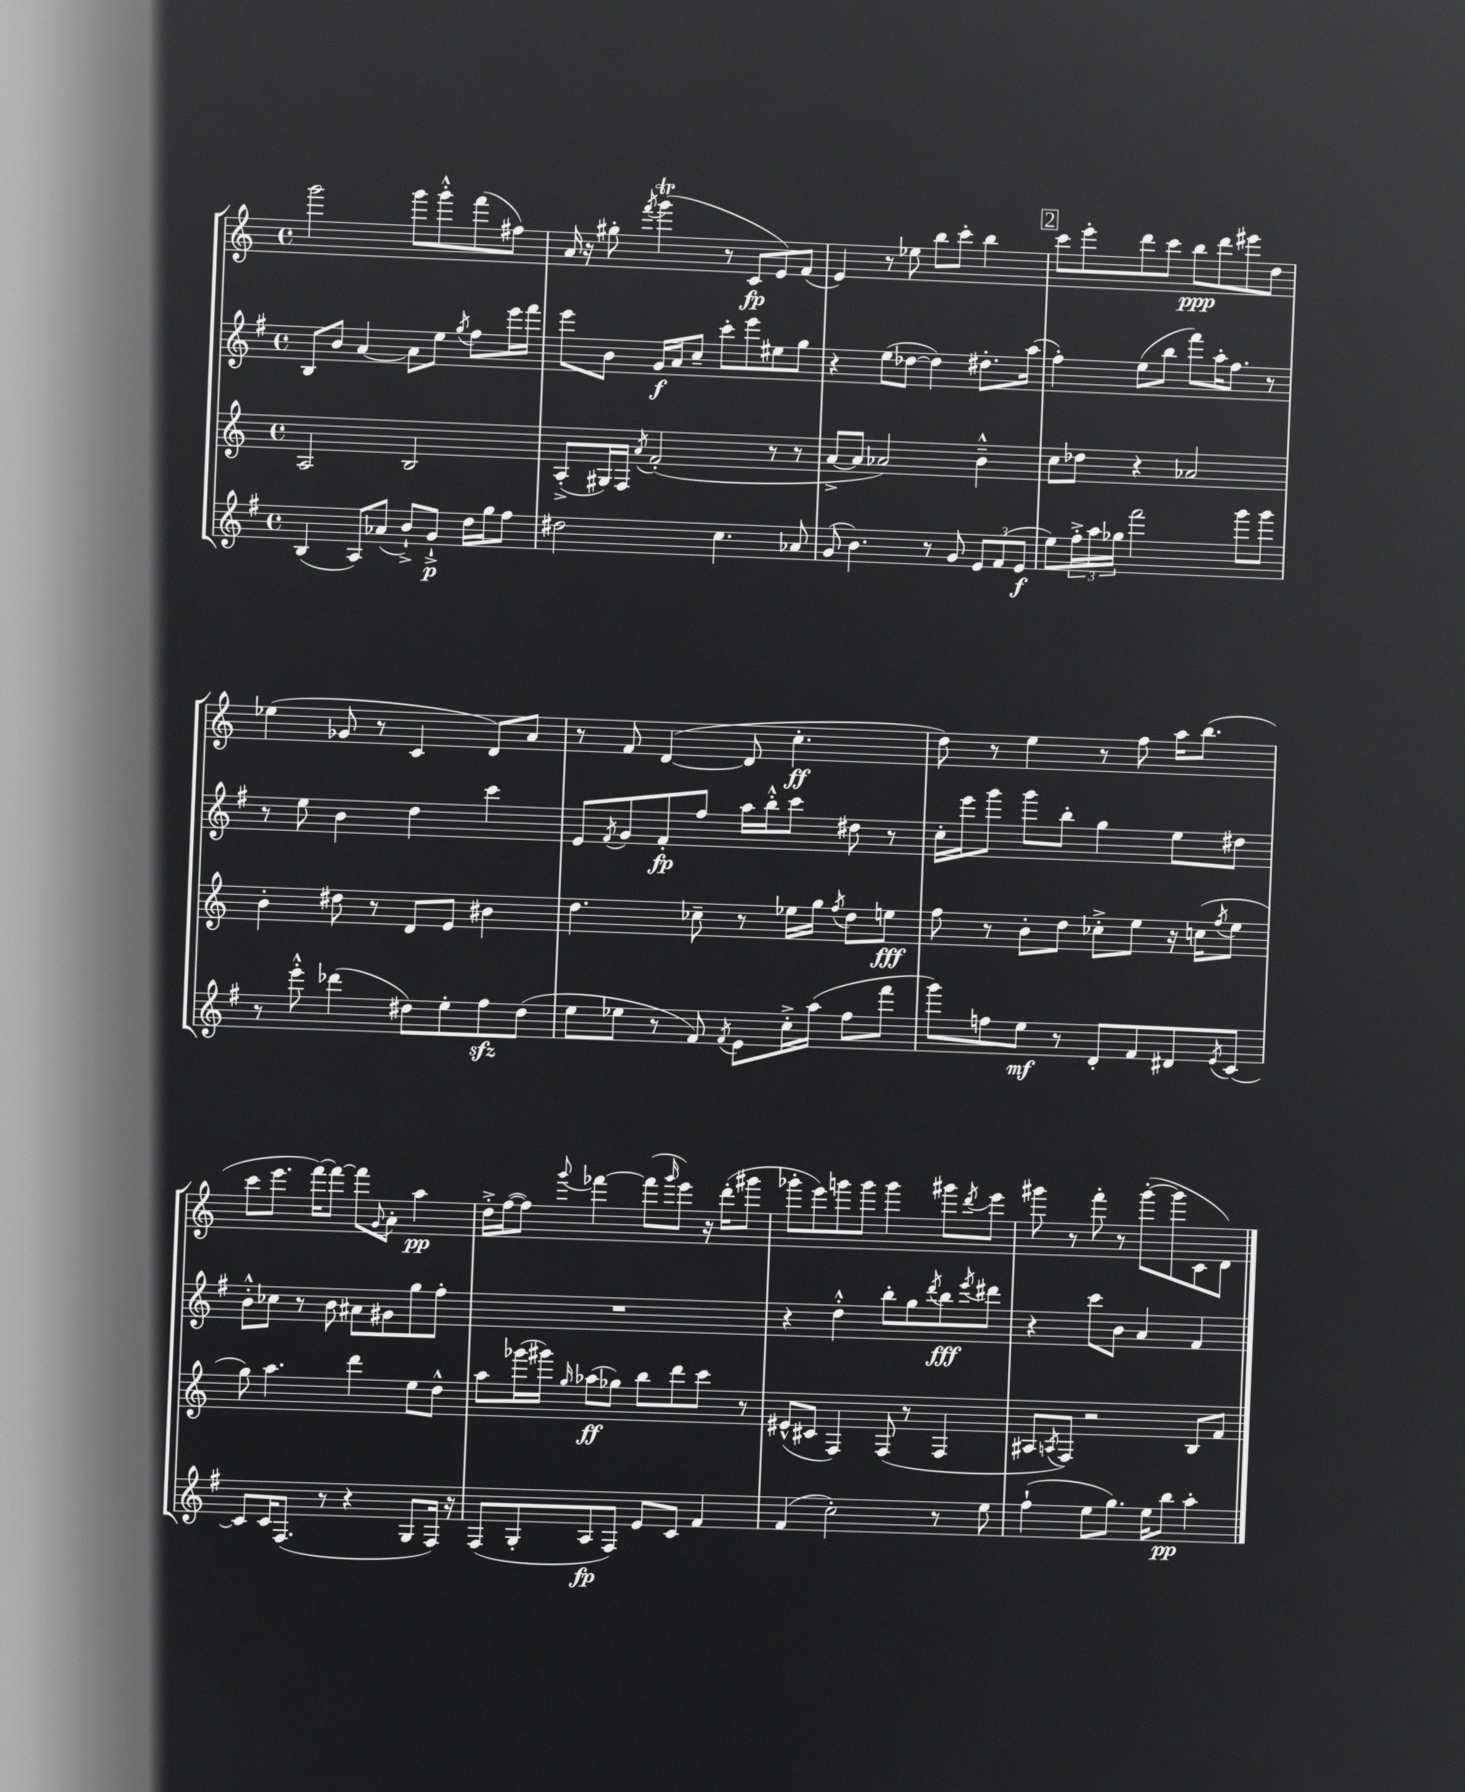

**kern	**dynam	**kern	**dynam	**kern	**dynam	**kern	**dynam
*part4	*part4	*part3	*part3	*part2	*part2	*part1	*part1
*staff4	*staff4	*staff3	*staff3	*staff2	*staff2	*staff1	*staff1
*clefG2	*	*clefG2	*	*clefG2	*	*clefG2	*
*k[f#]	*	*k[]	*	*k[f#]	*	*k[]	*
*M4/4	*	*M4/4	*	*M4/4	*	*M4/4	*
*met(c)	*	*met(c)	*	*met(c)	*	*met(c)	*
=118	=118	=118	=118	=118	=118	=118	=118
(4B/	.	2A/	.	8B/L	.	2ggg\	.
.	.	.	.	8b/J	.	.	.
8A/L)	.	.	.	[4a/	.	.	.
(8a-X/J	.	.	.	.	.	.	.
8b`^/L)	.	2B/	.	8a\L]	.	8ggg\L	.
8g`^/J	p	.	.	8ee\J	.	8ggg'^^\	.
.	.	.	.	8qgg/	.	.	.
16dd\LL	.	.	.	8ff#\L	.	(8fff\	.
16gg\J	.	.	.	.	.	.	.
8ff#\J	.	.	.	16eee\L	.	8ff#X\J)	.
.	.	.	.	16fff#\JJ	.	.	.
=119	=119	=119	=119	=119	=119	=119	=119
2dd#X\	.	(8A'^/L	.	8eee\L	.	16a/	.
.	.	.	.	.	.	16r	.
.	.	16G#X/L)	.	8b\J	.	8gg#X'\	.
.	.	16F/JJ	.	.	.	.	.
.	.	8qa/	.	.	.	8qfff/	.
.	.	(2f'/	.	16g/LL	f	(4gggT\	.
.	.	.	.	16a/J	.	.	.
.	.	.	.	8cc~/J	.	.	.
4.cc\	.	.	.	8ccc'\L	.	8r	.
.	.	.	.	8eee\	.	8c/L	fp
.	.	8r	.	8ee#X\	.	8e/)	.
8a-X/	.	8r	.	8gg\J	.	(8f/J	.
=120	=120	=120	=120	=120	=120	=120	=120
(8g/	.	[8a^/L	.	4r	.	4e/)	.
4.b\)	.	8a/J]	.	.	.	.	.
.	.	2a-X/)	.	(8ee\L	.	8r	.
.	.	.	.	[8dd-X\J	.	8ee-X\	.
8r	.	.	.	4dd-\])	.	8bb\L	.
8g/	.	.	.	.	.	8ccc'\J	.
12e/L	.	4b~^^\	.	8.dd#X'\L	.	4bb\	.
(12f#/	.	.	.	.	.	.	.
12e/J	f	.	.	.	.	.	.
.	.	.	.	(16aa\Jk	.	.	.
!!LO:REH:place=s1:t=2
=121	=121	=121	=121	=121	=121	=121	=121
8ee\L)	.	8cc\L	.	4ff#'\)	.	8ccc\L	.
24ff#'^\L	.	8dd-X\J	.	.	.	8eee'\	.
24aa\	.	.	.	.	.	.	.
24gg-X\JJ	.	.	.	.	.	.	.
2fff#\	.	4r	.	(8ee\L	.	8ddd\	.
.	.	.	.	8bb\J	.	8ccc\J	.
.	.	2a-X/	.	8fff#\L)	.	8bb\L	ppp
.	.	.	.	16aa'\K	.	8ddd\	.
.	.	.	.	8.ff#\J	.	.	.
8ggg\L	.	.	.	.	.	8eee#X\	.
8ggg\J	.	.	.	8r	.	8dd\J	.
!!LO:LB:g=z
=122	=122	=122	=122	=122	=122	=122	=122
8r	.	4b'\	.	8r	.	(4ee-X\	.
8eee'^^\	.	.	.	8ee\	.	.	.
(4ddd-X\	.	8dd#X\	.	4b\	.	8g-X/	.
.	.	8r	.	.	.	8r	.
8dd#X\L)	.	8d/L	.	4dd\	.	4c/	.
8ee'\	.	8e/J	.	.	.	.	.
8ff#zz\	.	4b#X\	.	4ccc\	.	8d/L)	.
(8dd#\J	.	.	.	.	.	8a/J	.
=123	=123	=123	=123	=123	=123	=123	=123
8ee\L	.	4.dd\	.	8e/L	.	8r	.
.	.	.	.	8qf#/	.	.	.
8ee-X\J	.	.	.	8g/	.	8f/	.
8r	.	.	.	8f#'/	fp	([4d/	.
8f#/)	.	8cc-X~\	.	8ff#/J	.	.	.
8qf#/	.	.	.	.	.	.	.
8e\L	.	8r	.	16aa\LL	.	8d/]	.
.	.	.	.	16bb'^^\J	.	.	.
16cc'^\L	.	16ee-X\LL	.	8ccc\J	.	4.cc'\	ff
(16aa\JJ	.	16gg\JJ	.	.	.	.	.
.	.	8qff/	.	.	.	.	.
8ff#\L	.	8dd\L	.	8dd#X\	.	.	.
8fff#\J	.	8een\J	fff	8r	.	.	.
=124	=124	=124	=124	=124	=124	=124	=124
8ggg\L)	.	8ff\	.	16cc'\LL	.	8dd\)	.
.	.	.	.	16eee\J	.	.	.
8ffn\	.	8r	.	8ggg\J	.	8r	.
8ee\J	mf	8b'\L	.	8ggg\L	.	4ee\	.
8r	.	8dd\J	.	8bb'\J	.	.	.
8d'/L	.	8cc-X'^\L	.	4gg\	.	8r	.
8f#/	.	8ee\J	.	.	.	8ff\	.
8d#X/	.	16r	.	8ee\L	.	16aa\KL	.
.	.	(16ccn\KL	.	.	.	(8.bb\J	.
8qe/	.	8qff/	.	.	.	.	.
[8c/J	.	8ee\J	.	8dd#X\J	.	.	.
!!LO:LB:g=z
=125	=125	=125	=125	=125	=125	=125	=125
8c/L]	.	8gg\)	.	8b'^^\L	.	8ccc\L	.
16c/K	.	4.aa\	.	8cc-X\J	.	8.eee\J	.
(8.F#/J	.	.	.	.	.	.	.
.	.	.	.	8r	.	.	.
.	.	.	.	.	.	[16fff\KL)	.
8r	.	.	.	8b\	.	8fff\J_	.
4r	.	4ddd\	.	8a#X\L	.	8fff\L]	.
.	.	.	.	.	.	8qqg/	.
.	.	.	.	8g#X\	.	8a'\J	.
8G/L	.	8ee\L	.	8gg\	.	4aa\	pp
16F#/Jk)	.	8dd^^\J	.	8ff#'\J	.	.	.
16r	.	.	.	.	.	.	.
=126	=126	=126	=126	=126	=126	=126	=126
(8F#/L	.	8aa\L	.	1r	.	16dd'^\LL	.
.	.	.	.	.	.	([16ff\J	.
8G'/	.	(16ggg-X\L	.	.	.	8ff\J])	.
.	.	16ggg#X\JJ)	.	.	.	.	.
.	.	16qqgg/	.	.	.	8qqggg/	.
8A/	fp	(8aa-X\L	ff	.	.	[4fff-X\	.
8F#/J)	.	8gg-X\J)	.	.	.	.	.
8e/L	.	8bb\L	.	.	.	(8fff-\L]	.
.	.	.	.	.	.	16qqggg/	.
8c/J	.	8ddd\	.	.	.	8eee\J)	.
4f#/	.	8ccc\J	.	.	.	16r	.
.	.	.	.	.	.	(16ddd'\KL	.
.	.	8r	.	.	.	8ggg#X\J	.
=127	=127	=127	=127	=127	=127	=127	=127
(4f#/	.	(8e#X^^/L	.	4r	.	8ggg-X'\L	.
.	.	8c#X/J	.	.	.	8eee\)	.
2cc'\)	.	4F/)	.	4dd'^^\	.	8gggn\	.
.	.	.	.	.	.	8ggg\J	.
.	.	(8F/	.	8bb'\L	.	4ggg\	.
.	.	8r	.	8gg\	.	.	.
.	.	.	.	8qddd/	.	.	.
8r	.	4F/	.	8bb\	fff	8ggg#X\L	.
.	.	.	.	8qeee/	.	8qddd/	.
8ee\	.	.	.	8ddd#X\J	.	8eee\J	.
=128	=128	=128	=128	=128	=128	=128	=128
(4ff#`\	.	8A#X/L	.	4r	.	8ggg#X\	.
.	.	8qAn/	.	.	.	.	.
.	.	8F/J)	.	.	.	8r	.
8ee\L	.	2r	.	8ccc\L	.	8fff'\	.
8.gg\J)	.	.	.	8b\J	.	8r	.
.	.	.	.	4a/	.	([8ggg#'\L	.
16ee\KL	.	.	.	.	.	.	.
8bb\J	pp	.	.	.	.	8ggg#\]	.
4aa'\	.	8B/L	.	4f#/	.	8c\	.
.	.	8f/J	.	.	.	8d\J)	.
==	==	==	==	==	==	==	==
*-	*-	*-	*-	*-	*-	*-	*-
